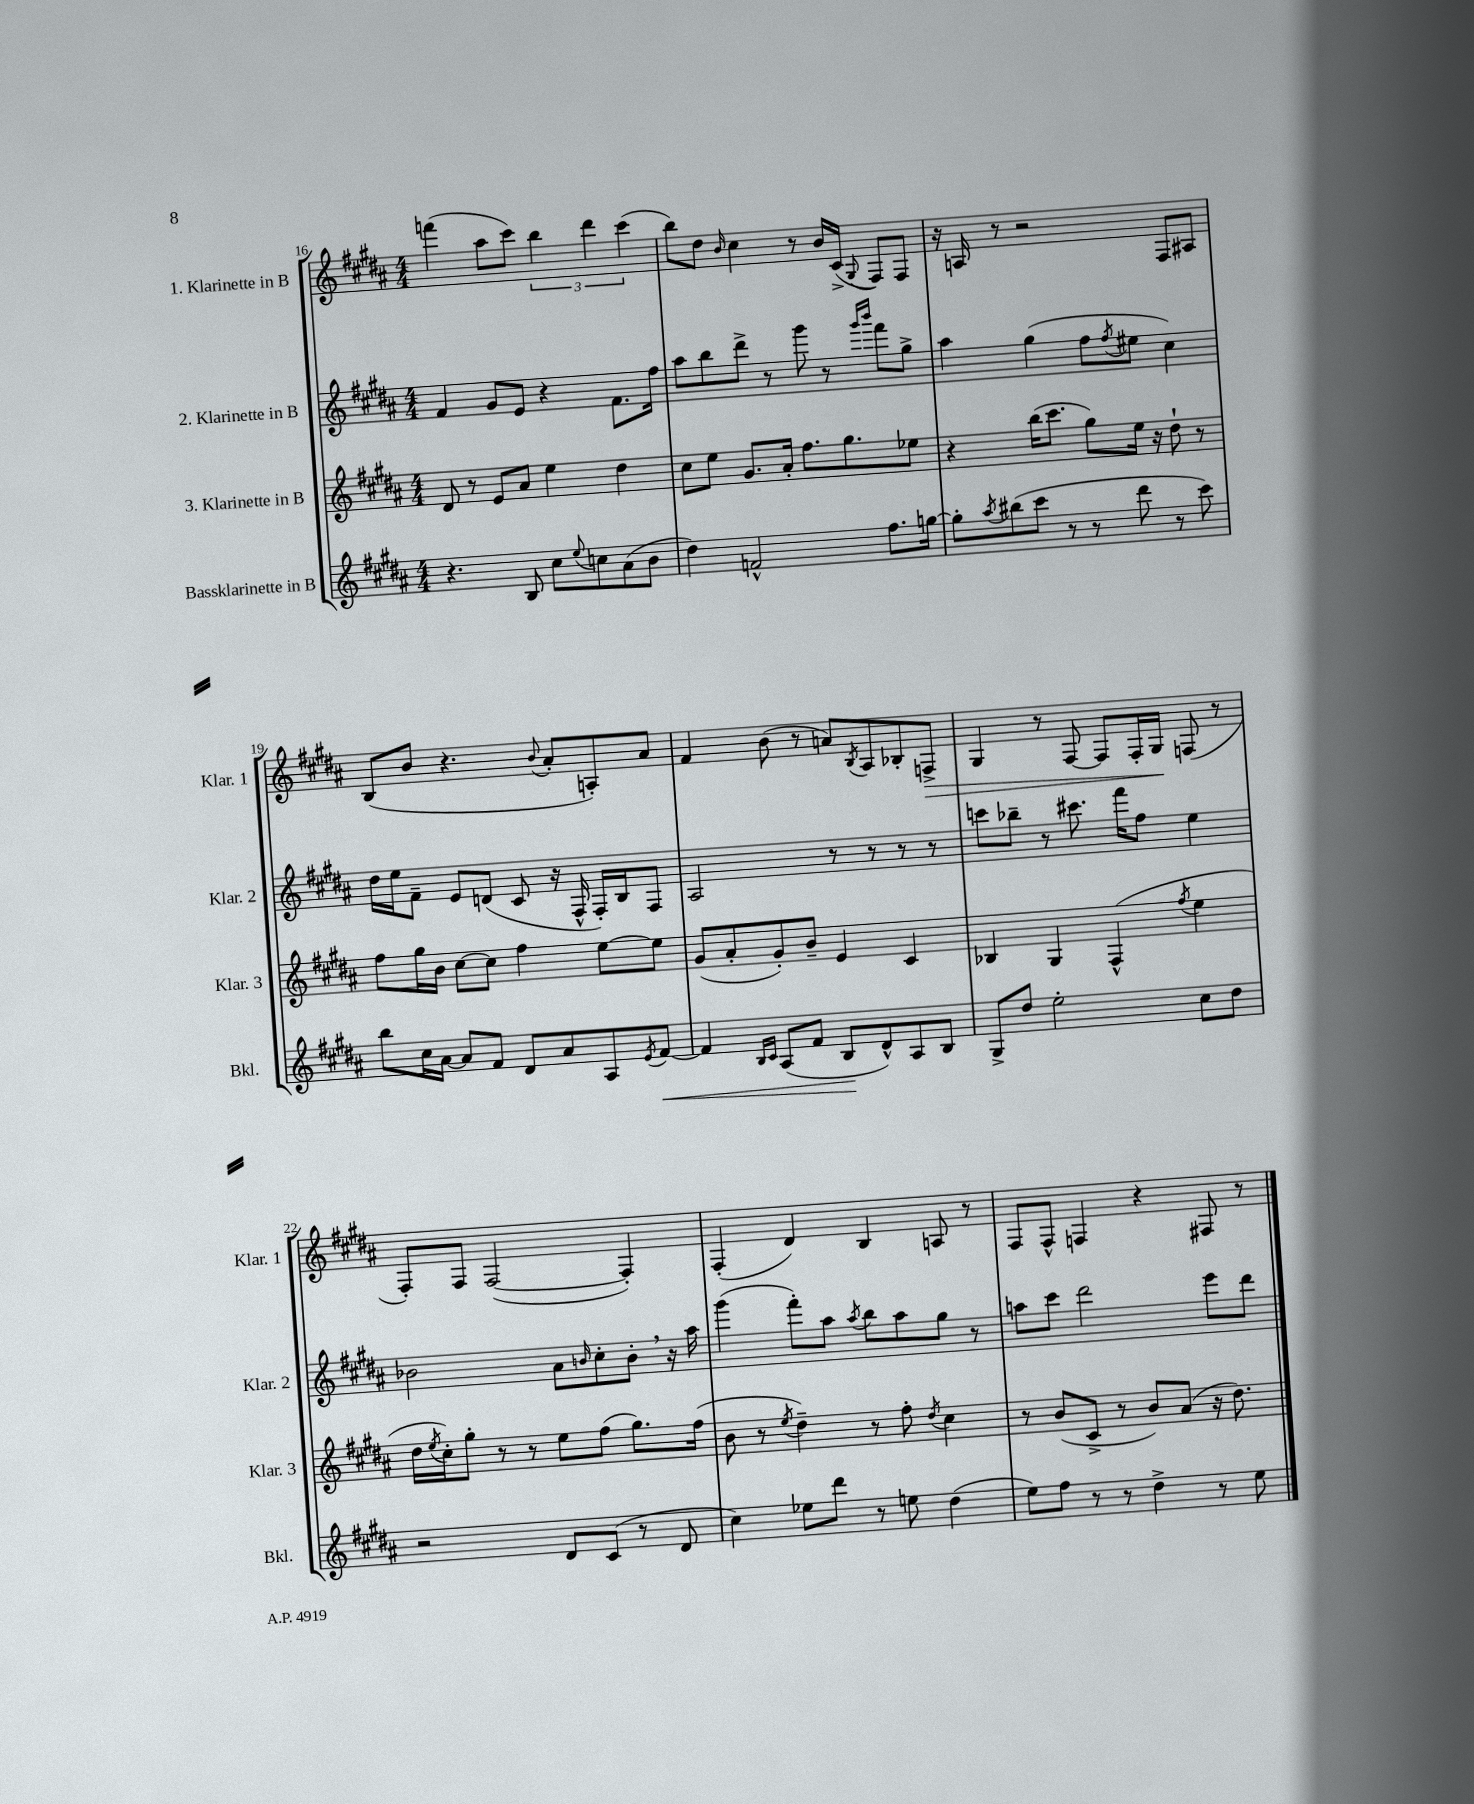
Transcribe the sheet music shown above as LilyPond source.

<<
\new StaffGroup <<
\new Staff = "s0" \with { instrumentName = "1. Klarinette in B" shortInstrumentName = "Klar. 1" } {
    \clef treble \key b \major \numericTimeSignature \time 4/4
    f'''4( ais''8 cis'''8) \tuplet 3/2 { b''4 dis'''4 cis'''4( } |
    b''8) dis''8 \grace { b'16 } cis''4 r8 b'16 cis'16->( \appoggiatura { gis8 } fis8) fis8 |
    r16 a16 r8 r2 fis8 ais8 |
    b8( b'8 r4. \appoggiatura { b'8 } ais'8-. a8-.) ais'8 |
    fis'4 b'8( r8 a'8) \acciaccatura { b8 } ais8 bes8-. f8->\> |
    gis4 r8 fis8~ fis8 fis16-. gis16\! f8( r8 |
    fis8-.) fis8 fis2~( fis4-.) |
    fis4-.( dis'4) b4 a8 r8 |
    fis8 fis8-^ f4 r4 fis8 r8 \bar "|." |
}
\new Staff = "s1" \with { instrumentName = "2. Klarinette in B" shortInstrumentName = "Klar. 2" } {
    \clef treble \key b \major \numericTimeSignature \time 4/4
    fis'4 gis'8 e'8 r4 fis'8. fis''16 |
    ais''8 b''8 dis'''8-> r8 gis'''8 r8 \grace { gis'''16 b'''16 } fis'''8 gis''8-> |
    ais''4 gis''4( fis''8 \acciaccatura { fis''8 } eis''8 cis''4) |
    dis''16 e''16 fis'8-- e'8 d'8( cis'8 r16 fis16-^ fis16-.) b16 fis8 |
    ais2 r8 r8 r8 r8 |
    c'''8 bes''8-- r8 cis'''8. fis'''16 fis''8 e''4 |
    bes'2 ais'8 \grace { b'16 } cis''8-. b'8-. \breathe r16 ais''16 |
    gis'''4( fis'''8-.) ais''8 \acciaccatura { ais''8 } b''8 ais''8 gis''8 r8 |
    a''8 cis'''8 dis'''2 e'''8 dis'''8 \bar "|." |
}
\new Staff = "s2" \with { instrumentName = "3. Klarinette in B" shortInstrumentName = "Klar. 3" } {
    \clef treble \key b \major \numericTimeSignature \time 4/4
    dis'8 r8 e'8 ais'8 e''4 dis''4 |
    cis''8 e''8 gis'8. ais'16-. fis''8. gis''8. ees''8 |
    r4 b''16( cis'''8. gis''8) e''16 r16 dis''8-! r8 |
    fis''8 gis''16 b'16 cis''8~ cis''8 fis''4 e''8~ e''8 |
    gis'8( ais'8-. gis'8-.) b'8-- e'4 cis'4 |
    bes4 gis4 fis4-^( \acciaccatura { fis''8 } e''4 |
    dis''16 \acciaccatura { e''8 } cis''16-.) gis''8-. r8 r8 e''8 fis''8( gis''8.) fis''16( |
    b'8 r8 \acciaccatura { e''8 } dis''4--) r8 fis''8-. \acciaccatura { dis''8 } cis''4 |
    r8 b'8( cis'8-> r8 b'8) ais'8( r16 dis''8.) \bar "|." |
}
\new Staff = "s3" \with { instrumentName = "Bassklarinette in B" shortInstrumentName = "Bkl." } {
    \clef treble \key b \major \numericTimeSignature \time 4/4
    r4. b8 cis''8 \appoggiatura { e''8 } c''8 ais'8( b'8 |
    dis''4) f'2-^ fis''8. g''16~ |
    g''8-. \acciaccatura { ais''8 } bis''8( cis'''8 r8 r8 dis'''8 r8 cis'''8) |
    b''8 cis''16 ais'16~ ais'8 fis'8 dis'8 ais'8 ais8 \acciaccatura { e'8 } fis'8~\< |
    fis'4 \grace { b16 cis'16 } ais8( fis'8 b8\! dis'8-^) ais8 b8 |
    gis8-> dis''8 e''2-. cis''8 dis''8 |
    r2 dis'8 cis'8( r8 dis'8 |
    cis''4) ees''8 dis'''8 r8 e''8 dis''4( |
    e''8) fis''8 r8 r8 dis''4-> r8 e''8 \bar "|." |
}
>>
>>
\layout { \context { \Score currentBarNumber = #16 } }
